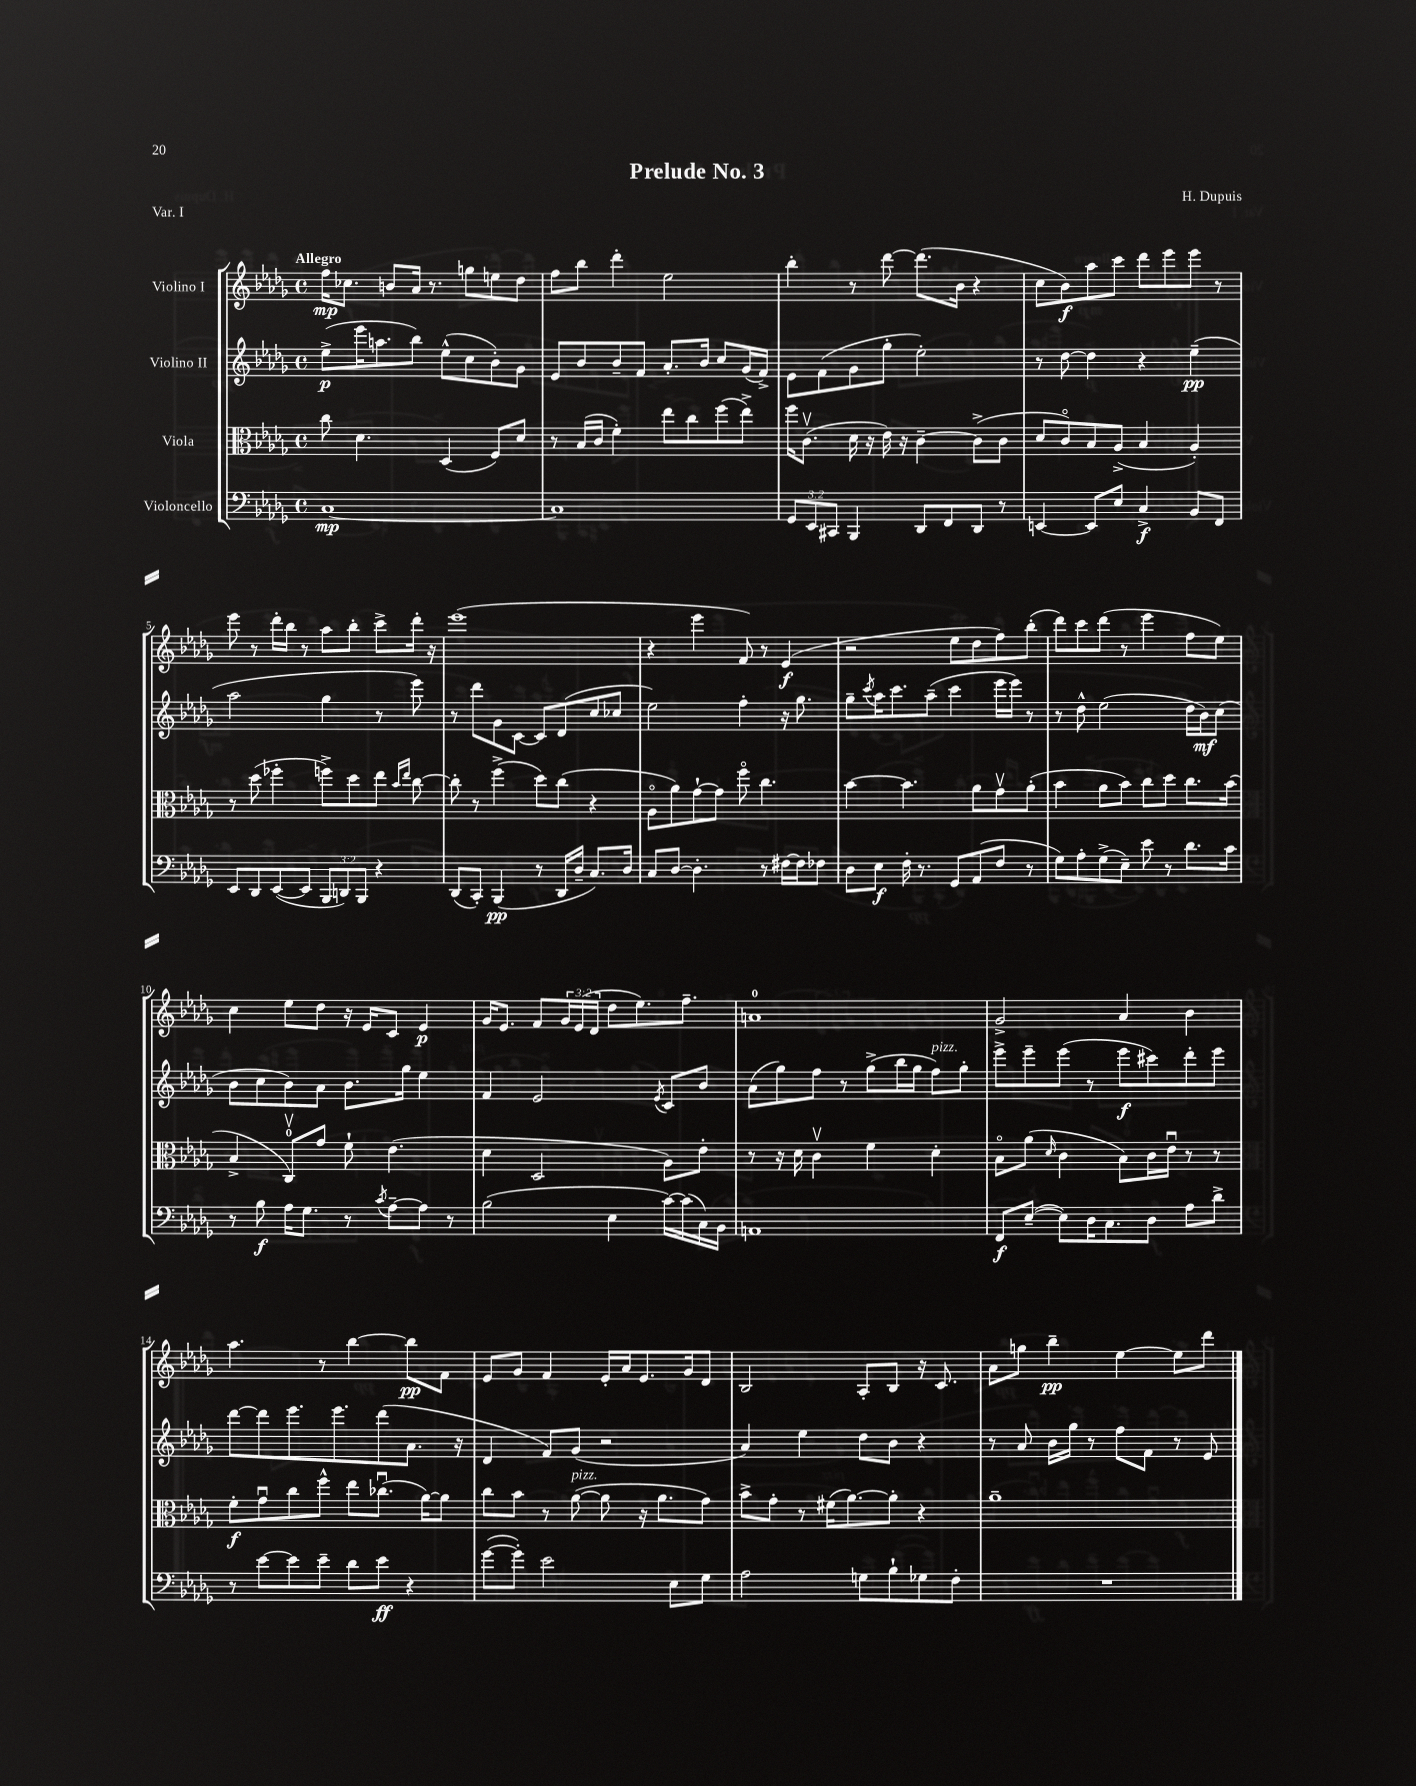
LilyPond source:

\header { title = "Prelude No. 3" composer = "H. Dupuis" piece = "Var. I" }
<<
\new StaffGroup <<
\new Staff = "s0" \with { instrumentName = "Violino I" } {
    \clef treble \key des \major \defaultTimeSignature \time 4/4 \override Staff.TupletNumber.text = #tuplet-number::calc-fraction-text \tempo "Allegro"
    f''16\mp ces''8. b'8 aes'16 r8. g''8 e''8 des''8 |
    f''8 bes''8 des'''4-. ees''2 |
    bes''4-. r8 des'''8~ des'''8.( bes'16 r4 |
    c''8 bes'8\f) aes''8 c'''8 des'''8 ees'''8 ees'''8 r8 |
    ees'''8 r8 des'''16-. bes''16 r8 aes''8 bes''8-. c'''8-> des'''16-. r16 |
    ees'''1( |
    r4 ees'''4 f'8) r8 ees'4\f( |
    r2 ees''8 des''8 f''8) bes''8-.( |
    des'''8) c'''8 des'''8( r8 ees'''4 f''8 ees''8) |
    c''4 ees''8 des''8 r16 ees'16 c'8 ees'4\p |
    ges'16 ees'8. f'8 \tuplet 3/2 { ges'16 ees'16( des'16 } des''8 ees''8.) f''8.-- |
    a'1-0 |
    ges'2-> aes'4 bes'4 |
    aes''4. r8 bes''4~ bes''8\pp f'8 |
    ees'8 ges'8 f'4 ees'16-. aes'16 ees'8. ges'16 des'8 |
    bes2 aes8-. bes8 r16 c'8. |
    aes'8 g''8 bes''4--\pp ees''4~ ees''8 des'''8 \bar "|." |
}
\new Staff = "s1" \with { instrumentName = "Violino II" } {
    \clef treble \key des \major \defaultTimeSignature \time 4/4
    ees''8->\p( ees'''16 a''8. bes''8) ees''8-^( c''8 bes'8-.) ges'8 |
    ees'8 bes'8 bes'8-- f'8 aes'8.-. bes'16 c''8 ges'16( f'16->) |
    ees'8 f'8( ges'8 ges''8-. ees''2-.) |
    r8 des''8~ des''4 r4 ees''4--\pp( |
    aes''2 ges''4 r8 ees'''8) |
    r8 des'''8 ges'8 c'8~ c'8 des'8( c''8 ces''8 |
    ees''2) f''4-. r16 ges''8. |
    ges''8-- \acciaccatura { c'''8 } aes''16 c'''8. aes''8--( c'''4 ees'''16 ees'''16) r8 |
    r8 des''8-^ ees''2( des''16 bes'16\mf) c''8( |
    bes'8 c''8 bes'8) aes'8 bes'8. ges''16 ees''4 |
    f'4 ees'2 \acciaccatura { ees'8 } c'8 bes'8 |
    aes'8( ges''8) f''8 r8 ges''8->( bes''16 ges''16 f''8^\markup { \italic "pizz." }) ges''8-. |
    ees'''8-> ees'''8-- ees'''8( r8 ees'''8\f cis'''8) des'''8-. ees'''8 |
    des'''8~ des'''8 ees'''8. ees'''8. des'''8( aes'8. r16 |
    des'4 f'8) ges'8( r2 |
    aes'4) ees''4 des''8 bes'8 r4 |
    r8 aes'8 bes'16 ges''16 r8 f''8 f'8 r8 ees'8 \bar "|." |
}
\new Staff = "s2" \with { instrumentName = "Viola" } {
    \clef alto \key des \major \defaultTimeSignature \time 4/4
    c''8 des'4. des4( f8) des'8 |
    r8 bes16( c'16 f'4-.) ees''8 c''8 f''8( ees''8->) |
    f''16 c'8.\upbow( des'16 r16 ees'16) r16 c'4~-- c'8->( c'8 |
    des'8 c'8\flageolet) bes8 aes8->( bes4 aes4-.) |
    r8 des''8( fes''4-. f''8->) des''8 ees''8 \grace { bes'16 ees''16 } c''8~ |
    c''8-. r8 f''4->( des''8) c''8( r4 |
    aes8\flageolet aes'8) ges'8~-! ges'8 f''8\flageolet c''4. |
    bes'4~ bes'4. aes'8 ges'8\upbow aes'8-.( |
    bes'4 aes'8 bes'8) c''8 des''8 c''8. bes'16( |
    bes4-> c8-0\upbow) ges'8 f'8-! ees'4.( |
    des'4 des2 aes8) ees'8-. |
    r8 r16 des'16 c'4\upbow f'4 des'4-. |
    bes8\flageolet aes'8( \grace { des'16 } c'4 bes8) c'16 ees'16\downbow r8 r8 |
    f'8-.\f ges'8\downbow c''8 f''8-^ ees''8 ces''8.\downbow( aes'16~) aes'8 |
    c''8 bes'8 r8 aes'8~^\markup { \italic "pizz." }( aes'8 r16 aes'8. ges'8) |
    bes'8-> ges'8-. r8 fis'16( aes'8.~) aes'8-. r4 |
    aes'1-- \bar "|." |
}
\new Staff = "s3" \with { instrumentName = "Violoncello" } {
    \clef bass \key des \major \defaultTimeSignature \time 4/4 \override Staff.TupletNumber.text = #tuplet-number::calc-fraction-text
    c1~\mp |
    c1 |
    \tuplet 3/2 { ges,8 ees,8 cis,8 } bes,,4 des,8 f,8 des,8 r8 |
    e,4~ e,8 ees8 c4->\f bes,8 f,8 |
    ees,8 des,8 ees,8~( ees,8 \tuplet 3/2 { bes,,8 d,8) bes,,8 } r4 |
    des,8( c,8-.) bes,,4\pp( r8 des,16 des16-- c8.) des16 |
    c8 des8~ des4.-. r8 fis16~ fis16 fes8 |
    des8 ees8\f f16-. r8. ges,8 aes,8( f8 r8 |
    ges8) aes8-. ges8->( ees8--) ees'8 r8 des'8. c'16 |
    r8 bes8\f aes16 ges8. r8 \acciaccatura { c'8 } aes8~-- aes8 r8 |
    bes2( ees4 c'16~) c'16( c16) bes,16 |
    a,1 |
    f,8\f ees8~--( ees8) des16 c8. des8 aes8 des'8-> |
    r8 ees'8~ ees'8 ees'8-- des'8 ees'8\ff r4 |
    ges'8~( ges'8-.) ees'2 ees8 ges8 |
    aes2 g8 bes8-! ges8 f8-. |
    R1 \bar "|." |
}
>>
>>
